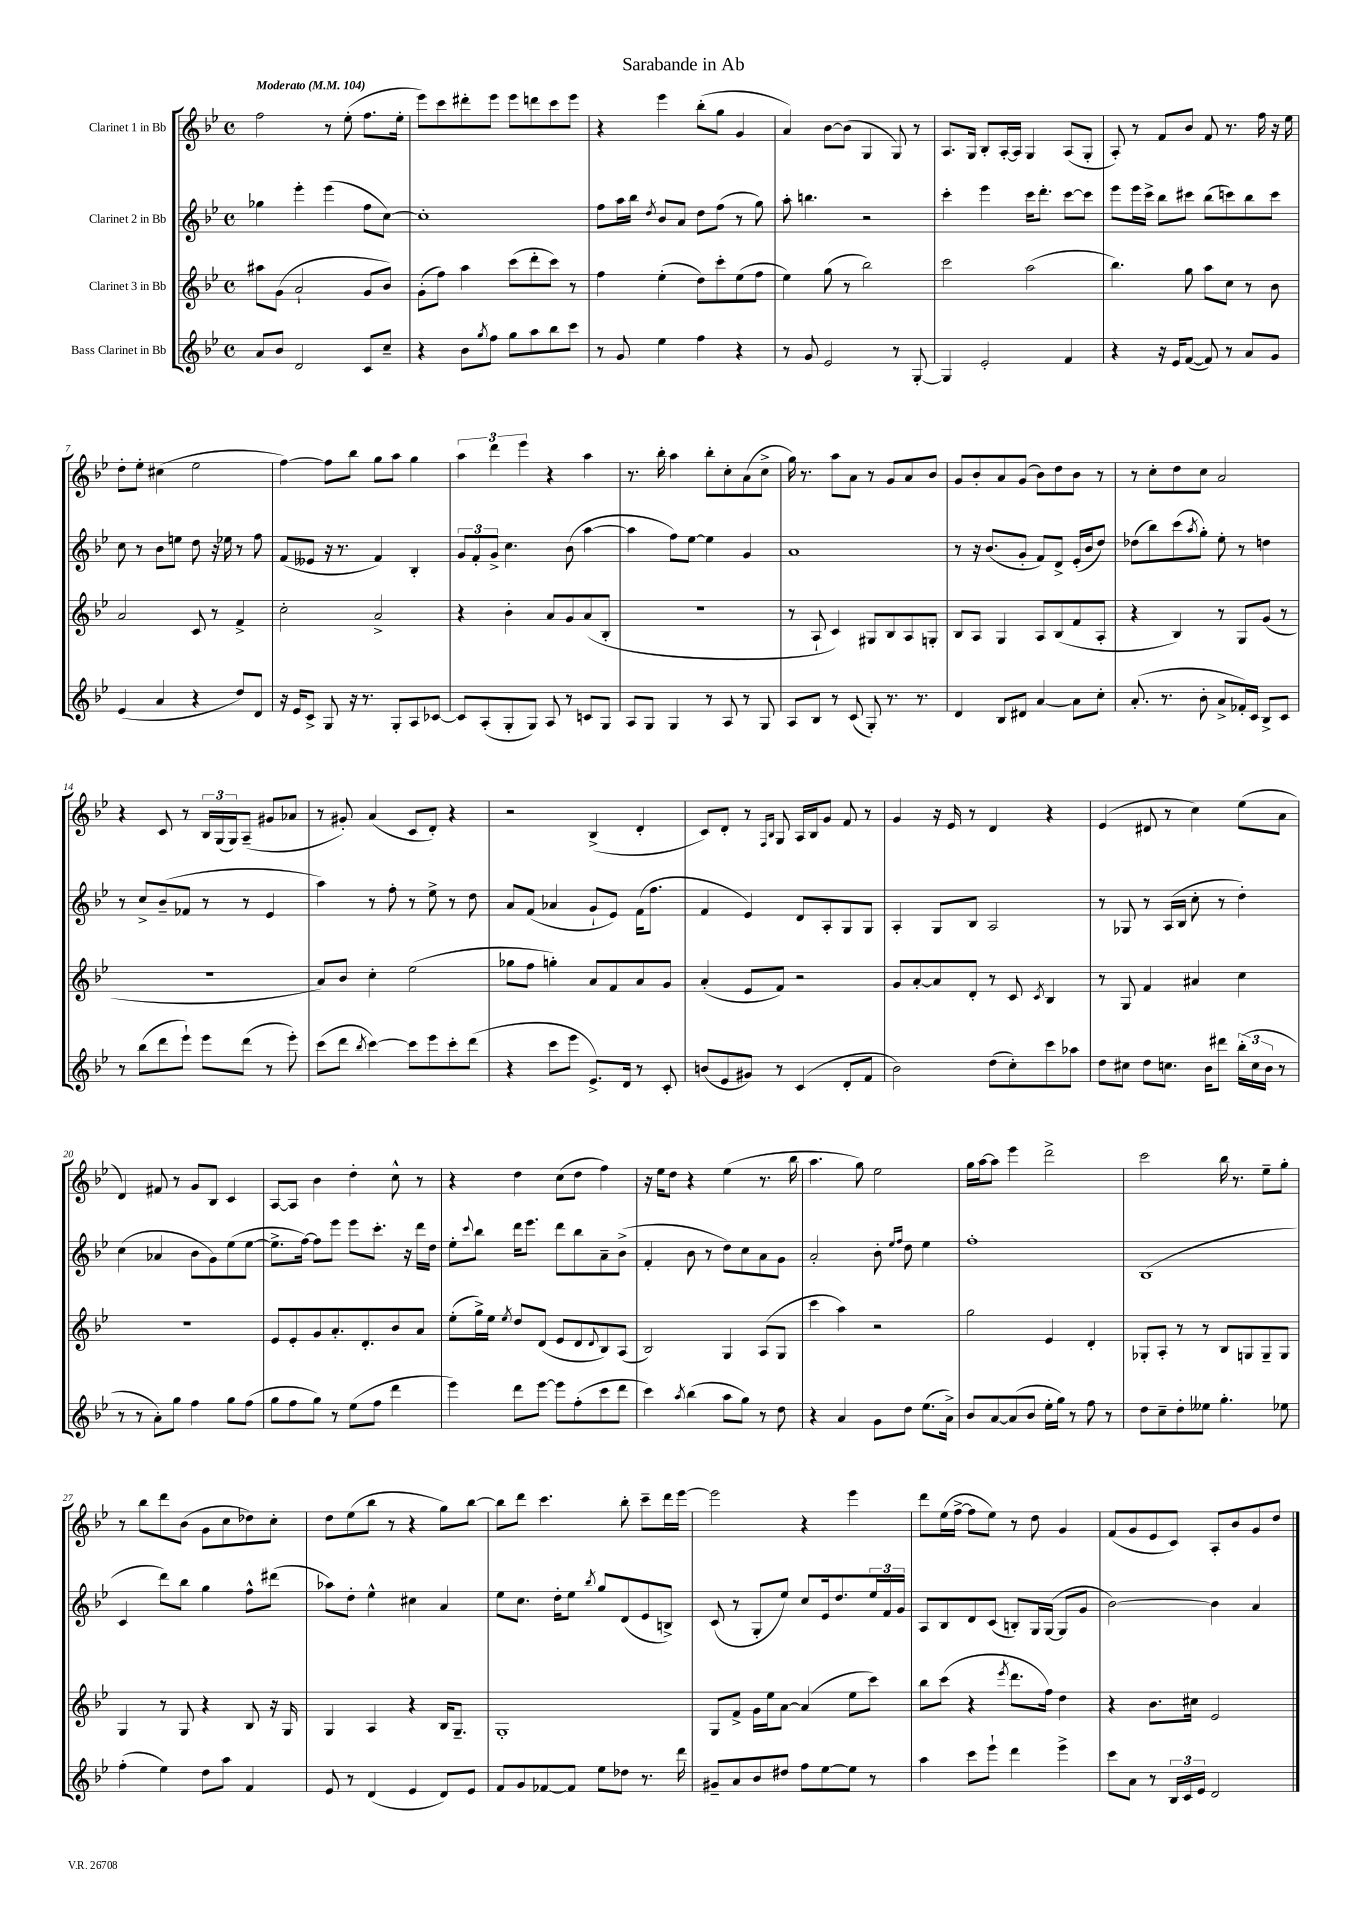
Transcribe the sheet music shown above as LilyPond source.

\header { title = "Sarabande in Ab" }
<<
\new StaffGroup <<
\new Staff = "s0" \with { instrumentName = "Clarinet 1 in Bb" } {
    \clef treble \key bes \major \defaultTimeSignature \time 4/4 \tempo "Moderato" 4 = 104
    f''2 r8 ees''8-.( f''8. ees''16-. |
    ees'''8) c'''8 dis'''8-. ees'''8 ees'''8 d'''8 c'''8 ees'''8 |
    r4 ees'''4 bes''8-.( g''8 g'4 |
    a'4) bes'8~ bes'8( g4 g8) r8 |
    a8. g16 bes8-. a16~-. a16 g4 a8( g8-. |
    a8-.) r8 f'8 bes'8 f'8 r8. f''16 r16 ees''16 |
    d''8-. ees''8-. cis''4( ees''2 |
    f''4~) f''8 bes''8 g''8 a''8 g''4 |
    \tuplet 3/2 { a''4 d'''4 ees'''4 } r4 a''4 |
    r8. bes''16-. a''4 bes''8-. c''8-. a'8( c''8-> |
    g''16) r8. a''8 a'8 r8 g'8 a'8 bes'8 |
    g'8 bes'8-. a'8 g'8( bes'8) d''8 bes'8 r8 |
    r8 c''8-. d''8 c''8 a'2 |
    r4 c'8 r8 \tuplet 3/2 { bes16 g16( g16) } a8--( gis'8 aes'8 |
    r8 gis'8-.) a'4( c'8 d'8-.) r4 |
    r2 bes4->( d'4-. |
    c'8) d'8-. r8 \grace { f16 bes16 } g8 a16 bes16 g'8 f'8 r8 |
    g'4 r16 ees'16 r8 d'4 r4 |
    ees'4( dis'8 r8 c''4) ees''8( a'8 |
    d'4) fis'8 r8 g'8 bes8 c'4 |
    a8~ a8 bes'4 d''4-. c''8-^ r8 |
    r4 d''4 c''8( d''8 f''4) |
    r16 ees''16 d''8 r4 ees''4( r8. bes''16 |
    a''4. g''8) ees''2 |
    g''16 a''16~ a''8 ees'''4 d'''2-> |
    c'''2 bes''16 r8. ees''8-- g''8-. |
    r8 bes''8 d'''8 bes'8( g'8 c''8 des''8) c''8-. |
    d''8 ees''8( bes''8 r8 r4 g''8) bes''8~ |
    bes''8 d'''8 c'''4. bes''8-. c'''8-- d'''16 ees'''16~ |
    ees'''2 r4 ees'''4 |
    d'''8 ees''16( f''16~-> f''8 ees''8) r8 d''8 g'4 |
    f'8( g'8 ees'8 c'8) a8-. bes'8 g'8 d''8 \bar "|." |
}
\new Staff = "s1" \with { instrumentName = "Clarinet 2 in Bb" } {
    \clef treble \key bes \major \defaultTimeSignature \time 4/4
    ges''4 ees'''4-. ees'''4( f''8 c''8~) |
    c''1-. |
    f''8 a''16 bes''16 \acciaccatura { d''8 } bes'8 a'8 d''8 f''8( r8 g''8) |
    a''8-. b''4. r2 |
    c'''4-. ees'''4 c'''16 d'''8.-. c'''8~ c'''8 |
    ees'''8 ees'''16 c'''16-> bes''8 cis'''8 bes''8( c'''8) bes''8 c'''8 |
    c''8 r8 bes'8 e''8 d''8 r16 ees''16 r8 f''8 |
    f'8( eeses'8 r16 r8. f'4) bes4-. |
    \tuplet 3/2 { g'8 f'8-. g'8-> } c''4. bes'8( a''4~ |
    a''4 f''8) ees''8~ ees''4 g'4 |
    a'1 |
    r8 r16 bes'8.( g'8-. f'8) d'8-> ees'16-.( bes'16 d''8) |
    des''8( bes''8) c'''8( \acciaccatura { a''8 } g''8-.) ees''8-. r8 d''4 |
    r8 c''8-> bes'8--( fes'8 r8 r8 ees'4 |
    a''4) r8 f''8-. r8 ees''8-> r8 d''8 |
    a'8 f'8( aes'4 g'8-! ees'8) f'16( f''8. |
    f'4 ees'4) d'8 a8-. g8 g8 |
    a4-. g8 bes8 a2 |
    r8 ges8 r8 a16( bes16 c''8-. r8 d''4-.) |
    c''4( aes'4 bes'8 g'8) ees''8( ees''8~ |
    ees''8.-> f''16~) f''8 ees'''8 ees'''8 c'''8.-. r16 d'''16 d''16 |
    ees''8-. \appoggiatura { c'''8 } bes''8 d'''16 ees'''8. d'''8 bes''8 a'8-- bes'8->( |
    f'4-. bes'8 r8 d''8) c''8 a'8 g'8 |
    a'2-. bes'8-. \grace { ees''16 f''16 } d''8 ees''4 |
    f''1-. |
    bes1( |
    c'4 d'''8) bes''8 g''4 f''8-^ dis'''8( |
    aes''8) d''8-. ees''4-^ cis''4 a'4 |
    ees''8 c''8. d''16-. ees''8 \acciaccatura { bes''8 } g''8 d'8( ees'8 b8->) |
    c'8( r8 g8-. ees''8) c''8 ees'16 d''8. \tuplet 3/2 { ees''16 f'16 g'16 } |
    a8 bes8 d'8 c'8( b8-.) g16 g16~( g8 g'8 |
    bes'2~) bes'4 a'4 \bar "|." |
}
\new Staff = "s2" \with { instrumentName = "Clarinet 3 in Bb" } {
    \clef treble \key bes \major \defaultTimeSignature \time 4/4
    ais''8 g'8( a'2-! g'8 bes'8) |
    g'8-.( f''8) a''4 c'''8( d'''8-. c'''8) r8 |
    f''4 ees''4-.( d''8) c'''8-. ees''8( f''8 |
    ees''4) g''8( r8 bes''2) |
    c'''2 a''2( |
    bes''4.) g''8 a''8 c''8 r8 bes'8 |
    a'2 c'8 r8 f'4-> |
    c''2-. a'2-> |
    r4 bes'4-. a'8 g'8 a'8( bes8-. |
    r1 |
    r8 a8-! c'4) gis8 bes8 a8 g8-. |
    bes8 a8 g4 a8 bes8( f'8 a8-. |
    r4 bes4) r8 g8 g'8( r8 |
    r1 |
    a'8) bes'8 c''4-. ees''2( |
    ges''8 f''8 g''4-.) a'8 f'8 a'8 g'8 |
    a'4-.( ees'8 f'8) r2 |
    g'8 a'8~-. a'8 d'8-. r8 c'8 \acciaccatura { c'8 } bes4 |
    r8 g8 f'4 ais'4 c''4 |
    R1 |
    ees'8 ees'8-. g'8 a'8.-. d'8.-. bes'8 a'8 |
    ees''8-.( g''16->) ees''16 \acciaccatura { ees''8 } d''8 d'8( ees'8 d'8 \appoggiatura { d'8 } bes8) a8( |
    bes2) g4 a8( g8 |
    c'''4 a''4) r2 |
    g''2 ees'4 d'4-. |
    ges8-. a8-. r8 r8 bes8 g8 g8-- g8 |
    g4 r8 g8 r4 bes8 r16 g16 |
    g4 a4 r4 bes16 g8.-- |
    g1-. |
    g8 f'8-> g'16 ees''16 a'8~ a'4( ees''8 c'''8) |
    bes''8 c'''8( r4 \acciaccatura { ees'''8 } d'''8. f''16) d''4 |
    r4 bes'8. cis''16 ees'2 \bar "|." |
}
\new Staff = "s3" \with { instrumentName = "Bass Clarinet in Bb" } {
    \clef treble \key bes \major \defaultTimeSignature \time 4/4
    a'8 bes'8 d'2 c'8 c''8-- |
    r4 bes'8 \acciaccatura { g''8 } f''8 g''8 a''8 bes''8 c'''8 |
    r8 g'8 ees''4 f''4 r4 |
    r8 g'8 ees'2 r8 g8~-. |
    g4 ees'2-. f'4 |
    r4 r16 ees'16 f'8~( f'8) r8 a'8 g'8 |
    ees'4( a'4 r4 d''8) d'8 |
    r16 ees'16 c'8-> g8 r16 r8. g8-. a8 ces'8~ |
    ces'8 a8-.( g8-. g8) a8 r8 c'8 g8 |
    a8 g8 g4 r8 a8 r8 g8 |
    a8 bes8 r8 c'8( g8-.) r8. r8. |
    d'4 bes8 dis'8 a'4~ a'8 c''8-. |
    a'8.-.( r8. bes'8-. a'8-> fes'16-.) c'16 bes8-> c'8 |
    r8 bes''8( d'''8 ees'''8-!) ees'''8 d'''8( r8 ees'''8-.) |
    c'''8( d'''8 \acciaccatura { bes''8 } c'''4~) c'''8 ees'''8 c'''8-. d'''8( |
    r4 c'''8 ees'''8 ees'8.->) d'16 r8 c'8-. |
    b'8( ees'8 gis'8) r8 c'4( d'8-. f'8 |
    bes'2) d''8( c''8-.) c'''8 aes''8 |
    d''8 cis''8 d''8 c''8. bes'16 dis'''8 \tuplet 3/2 { bes''16-.( c''16 bes'16 } r8 |
    r8 r8 a'8-.) g''8 f''4 g''8 f''8( |
    g''8 f''8 g''8) r8 ees''8( f''8 d'''4 |
    ees'''4) d'''8 ees'''8~ ees'''8 f''8-.( c'''8 d'''8 |
    c'''4) \acciaccatura { a''8 } bes''4( a''8 g''8) r8 d''8 |
    r4 a'4 g'8 d''8 ees''8.( a'16->) |
    bes'8 a'8~ a'8( bes'8 ees''16-. g''16) r8 f''8 r8 |
    d''8 c''8-- d''8-. eeses''8 g''4.-. ees''8 |
    f''4-.( ees''4) d''8 a''8 f'4 |
    ees'8 r8 d'4( ees'4 d'8) ees'8 |
    f'8 g'8 fes'8~ fes'8 ees''8 des''8 r8. d'''16 |
    gis'8-- a'8 bes'8 dis''8 f''8 ees''8~ ees''8 r8 |
    a''4 c'''8 ees'''8-! d'''4 ees'''4-> |
    c'''8 a'8 r8 \tuplet 3/2 { bes16 c'16 ees'16 } d'2 \bar "|." |
}
>>
>>
